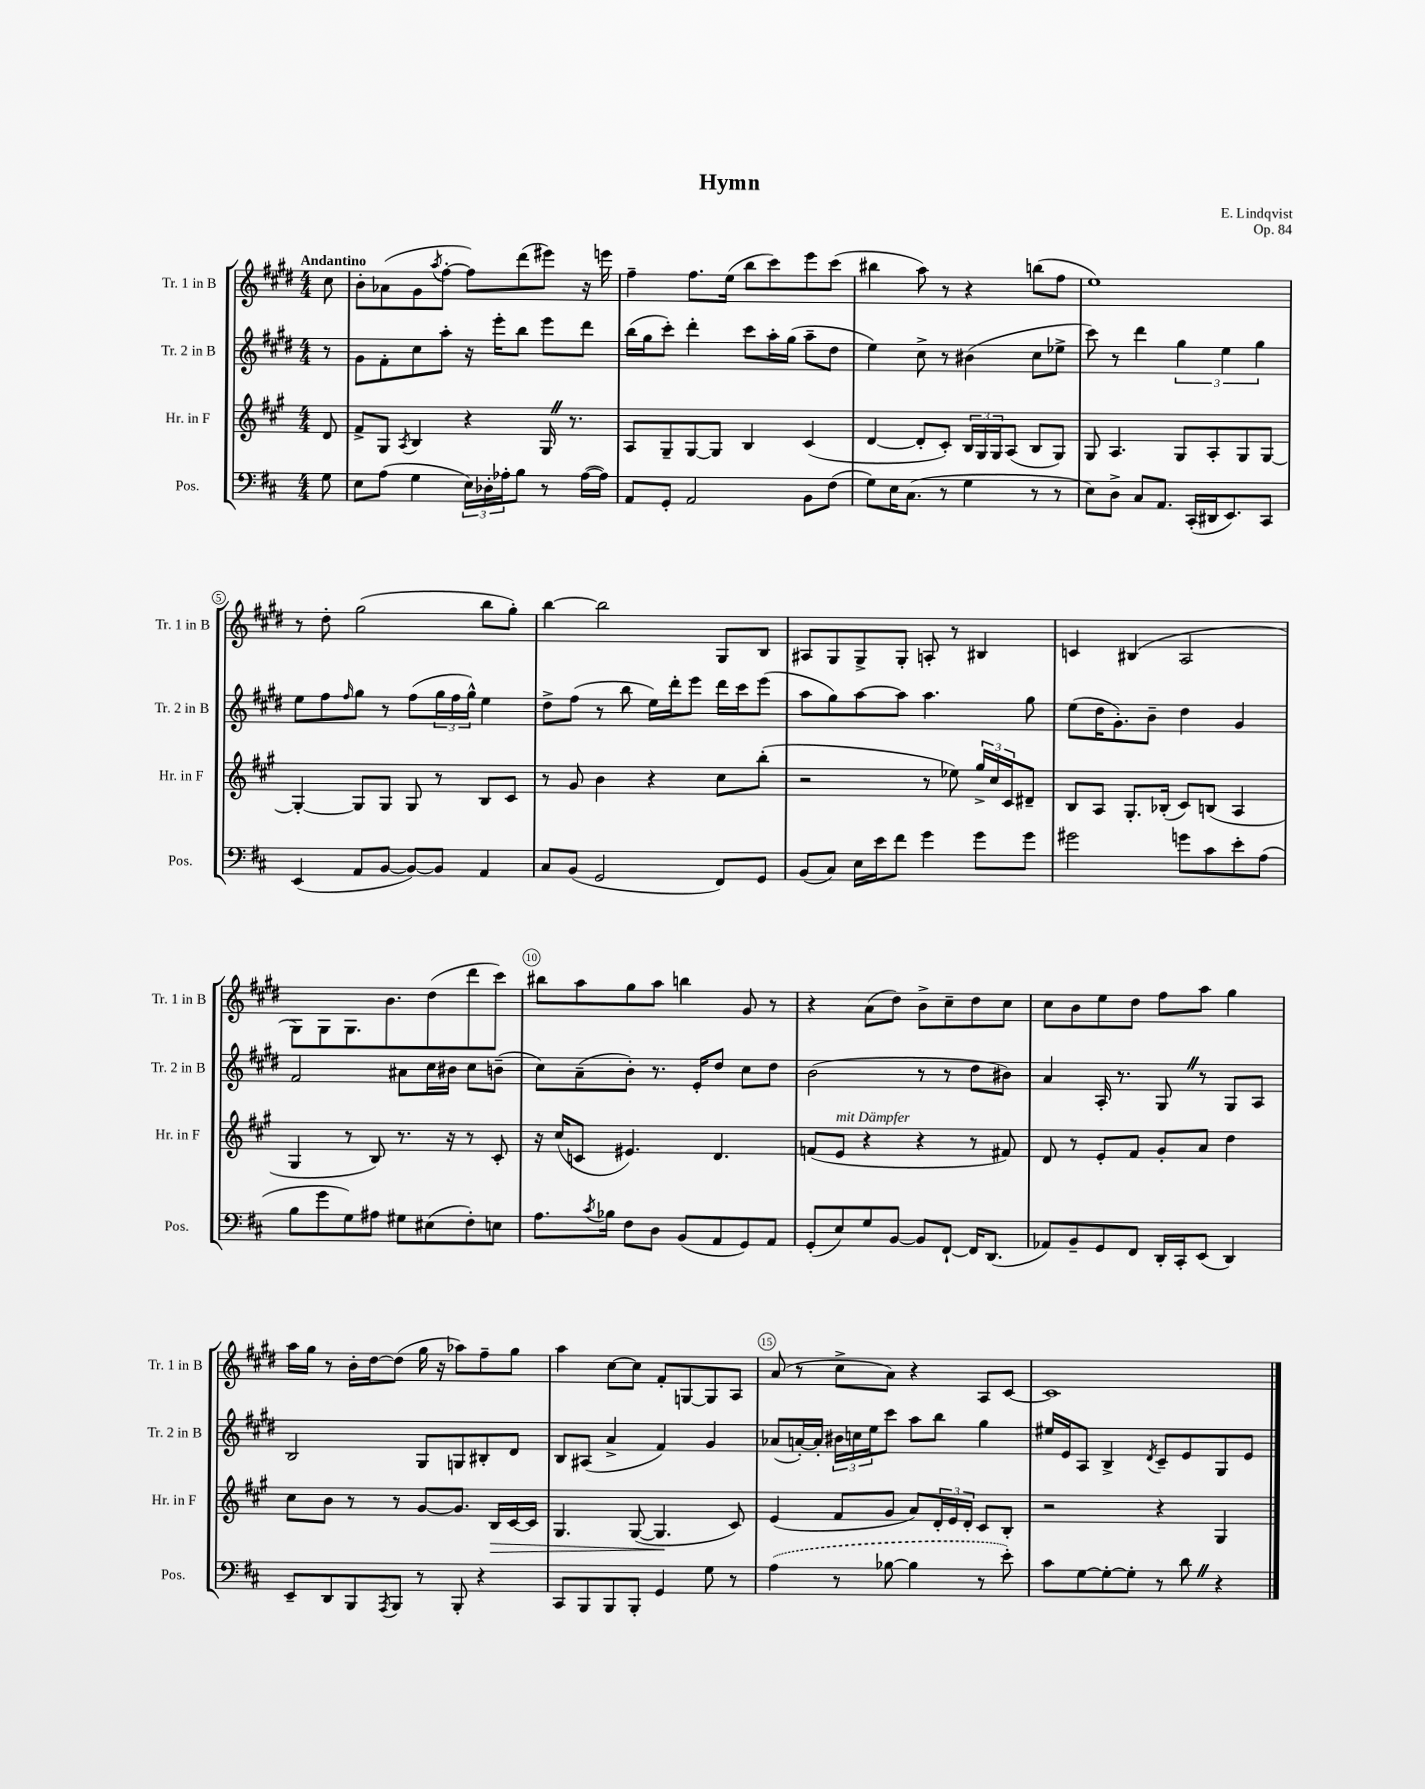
\header { title = "Hymn" composer = "E. Lindqvist" opus = "Op. 84" }
<<
\new StaffGroup <<
\new Staff = "s0" \with { instrumentName = "Tr. 1 in B" shortInstrumentName = "Tr. 1 in B" } {
    \clef treble \key e \major \numericTimeSignature \time 4/4 \partial 8 \tempo "Andantino"
    cis''8 |
    b'8-. aes'8( gis'8 \acciaccatura { a''8 } fis''8~-. fis''8) dis'''8( eis'''8) r16 e'''16 |
    fis''4-- fis''8. e''16( b''8 cis'''8) e'''8 cis'''8( |
    bis''4 a''8) r8 r4 b''8( fis''8 |
    e''1) |
    r8 dis''8-. gis''2( b''8 gis''8-.) |
    b''4~ b''2 gis8 b8 |
    ais8 gis8 gis8-> gis8-. a8-. r8 bis4 |
    c'4 bis4( a2 |
    gis8) gis8 gis8. b'8. dis''8( dis'''8 cis'''8) |
    bis''8 a''8 gis''8 a''8 b''4 gis'8 r8 |
    r4 a'8( dis''8) b'8-> cis''8-- dis''8 cis''8 |
    cis''8 b'8 e''8 dis''8 fis''8 a''8 gis''4 |
    a''16 gis''16 r8 b'16-. dis''16~ dis''8( gis''16 r16 aes''8) fis''8-- gis''8 |
    a''4 cis''8~ cis''8 fis'8-. g8~ g8 a8 |
    a'8( r8 cis''8-> a'8) r4 a8 cis'8~ |
    cis'1 \bar "|." |
}
\new Staff = "s1" \with { instrumentName = "Tr. 2 in B" shortInstrumentName = "Tr. 2 in B" } {
    \clef treble \key e \major \numericTimeSignature \time 4/4 \partial 8
    r8 |
    gis'8 fis'8-. cis''8 a''8-. r16 e'''16-. b''8 e'''8 dis'''8 |
    b''16( gis''16 cis'''8-.) dis'''4-. cis'''8 a''16-. gis''16( a''8-- dis''8 |
    e''4) cis''8-> r8 bis'4( cis''8 ees''8-> |
    cis'''8) r8 dis'''4 \tuplet 3/2 { gis''4 e''4 gis''4 } |
    e''8 fis''8 \grace { fis''16 } gis''8 r8 fis''8( \tuplet 3/2 { gis''16 fis''16 gis''16-^) } e''4 |
    dis''8-> fis''8( r8 b''8 e''16) dis'''16-. e'''8 dis'''16 cis'''16 e'''8( |
    a''8 gis''8) a''8~ a''8 a''4. gis''8 |
    e''8( dis''16 gis'8.-.) b'8-- dis''4 gis'4 |
    fis'2 ais'8 cis''16 bis'16 cis''8 b'8--( |
    cis''8) a'8--( b'8-.) r8. e'16-. dis''8 cis''8 dis''8 |
    b'2( r8 r8 dis''8 bis'8) |
    a'4 a16-. r8. gis8 \once \override BreathingSign.text = \markup { \musicglyph "scripts.caesura.straight" } \breathe r8 gis8 a8 |
    b2 gis8 g8 bis8-. dis'8 |
    b8 ais8( a'4-> fis'4) gis'4 |
    aes'8( a'16~-.) a'16-. \tuplet 3/2 { bis'16 c''16 e''16 } cis'''8 a''8 b''8 gis''4 |
    eis''16 e'16 a8 b4-> \acciaccatura { dis'8 } cis'8-- e'8 gis8 e'8 \bar "|." |
}
\new Staff = "s2" \with { instrumentName = "Hr. in F" shortInstrumentName = "Hr. in F" } {
    \clef treble \key a \major \numericTimeSignature \time 4/4 \partial 8
    d'8 |
    fis'8-> gis8 \acciaccatura { a8 } b4 r4 gis16 \once \override BreathingSign.text = \markup { \musicglyph "scripts.caesura.straight" } \breathe r8. |
    a8 gis8-- gis8~ gis8 b4 cis'4( |
    d'4~ d'8-. cis'8-.) \tuplet 3/2 { b16 gis16 gis16 } a8( b8 gis8) |
    gis8 a4. gis8 a8-. gis8 gis8~ |
    gis4~-. gis8 gis8 gis8 r8 b8 cis'8 |
    r8 gis'8 b'4 r4 cis''8 b''8-.( |
    r2 r8 ees''8) \tuplet 3/2 { gis''16-> cis''16 cis'16 } dis'8-- |
    b8 a8 gis8.-. bes16-.( cis'8) b8( a4 |
    gis4 r8 b8) r8. r16 r8 cis'8-. |
    r16 cis''16( c'8 eis'4.) d'4. |
    f'8( e'8^\markup { \italic "mit Dämpfer" } r4 r4 r8 fis'8) |
    d'8 r8 e'8-. fis'8 gis'8-. a'8 d''4 |
    cis''8 b'8 r8 r8 gis'8~ gis'8. b16\> cis'16~ cis'16 |
    gis4. gis8~( gis4.\! cis'8) |
    e'4( fis'8 gis'8 a'8) \tuplet 3/2 { d'16-. e'16 d'16-. } cis'8 b8-. |
    r2 r4 gis4 \bar "|." |
}
\new Staff = "s3" \with { instrumentName = "Pos." shortInstrumentName = "Pos." } {
    \clef bass \key d \major \numericTimeSignature \time 4/4 \partial 8
    g8 |
    e8 a8( g4 \tuplet 3/2 { e16) des16-. aes16-. } b8 r8 aes16~( aes16) |
    a,8 g,8-. a,2 b,8 fis8( |
    g8) e16 cis8.( r8 g4 r8 r8 |
    e8) d8-> cis8 a,8. cis,16-.( dis,16 e,8.) cis,8 |
    e,4( a,8 b,8~ b,8~) b,8 a,4 |
    cis8 b,8( g,2 fis,8) g,8 |
    b,8( cis8) e16 e'16 fis'8 g'4 g'8 g'8 |
    gis'2 g'8 cis'8 e'8-. a8( |
    b8 g'8 g8) ais8 gis8 eis8( fis8-.) e8 |
    a8. \acciaccatura { cis'8 } bes16 fis8 d8 b,8( a,8 g,8) a,8 |
    g,8-.( e8) g8 b,8~ b,8 fis,8~-! fis,16 d,8.( |
    aes,8) b,8-- g,8 fis,8 d,16-. cis,16-. e,8( d,4) |
    e,8-- d,8 b,,8 \acciaccatura { a,,8 } b,,8 r8 b,,8-. r4 |
    cis,8 b,,8 b,,8 b,,8-. g,4 g8 r8 |
    \once \slurDashed a4( r8 bes8~ bes4 r8 e'8-.) |
    cis'8 g8~ g8~-. g8-. r8 d'8 \once \override BreathingSign.text = \markup { \musicglyph "scripts.caesura.straight" } \breathe r4 \bar "|." |
}
>>
>>
\layout { \context { \Score \override BarNumber.break-visibility = ##(#f #t #t) barNumberVisibility = #(every-nth-bar-number-visible 5) \override BarNumber.stencil = #(make-stencil-circler 0.1 0.3 ly:text-interface::print) } }
